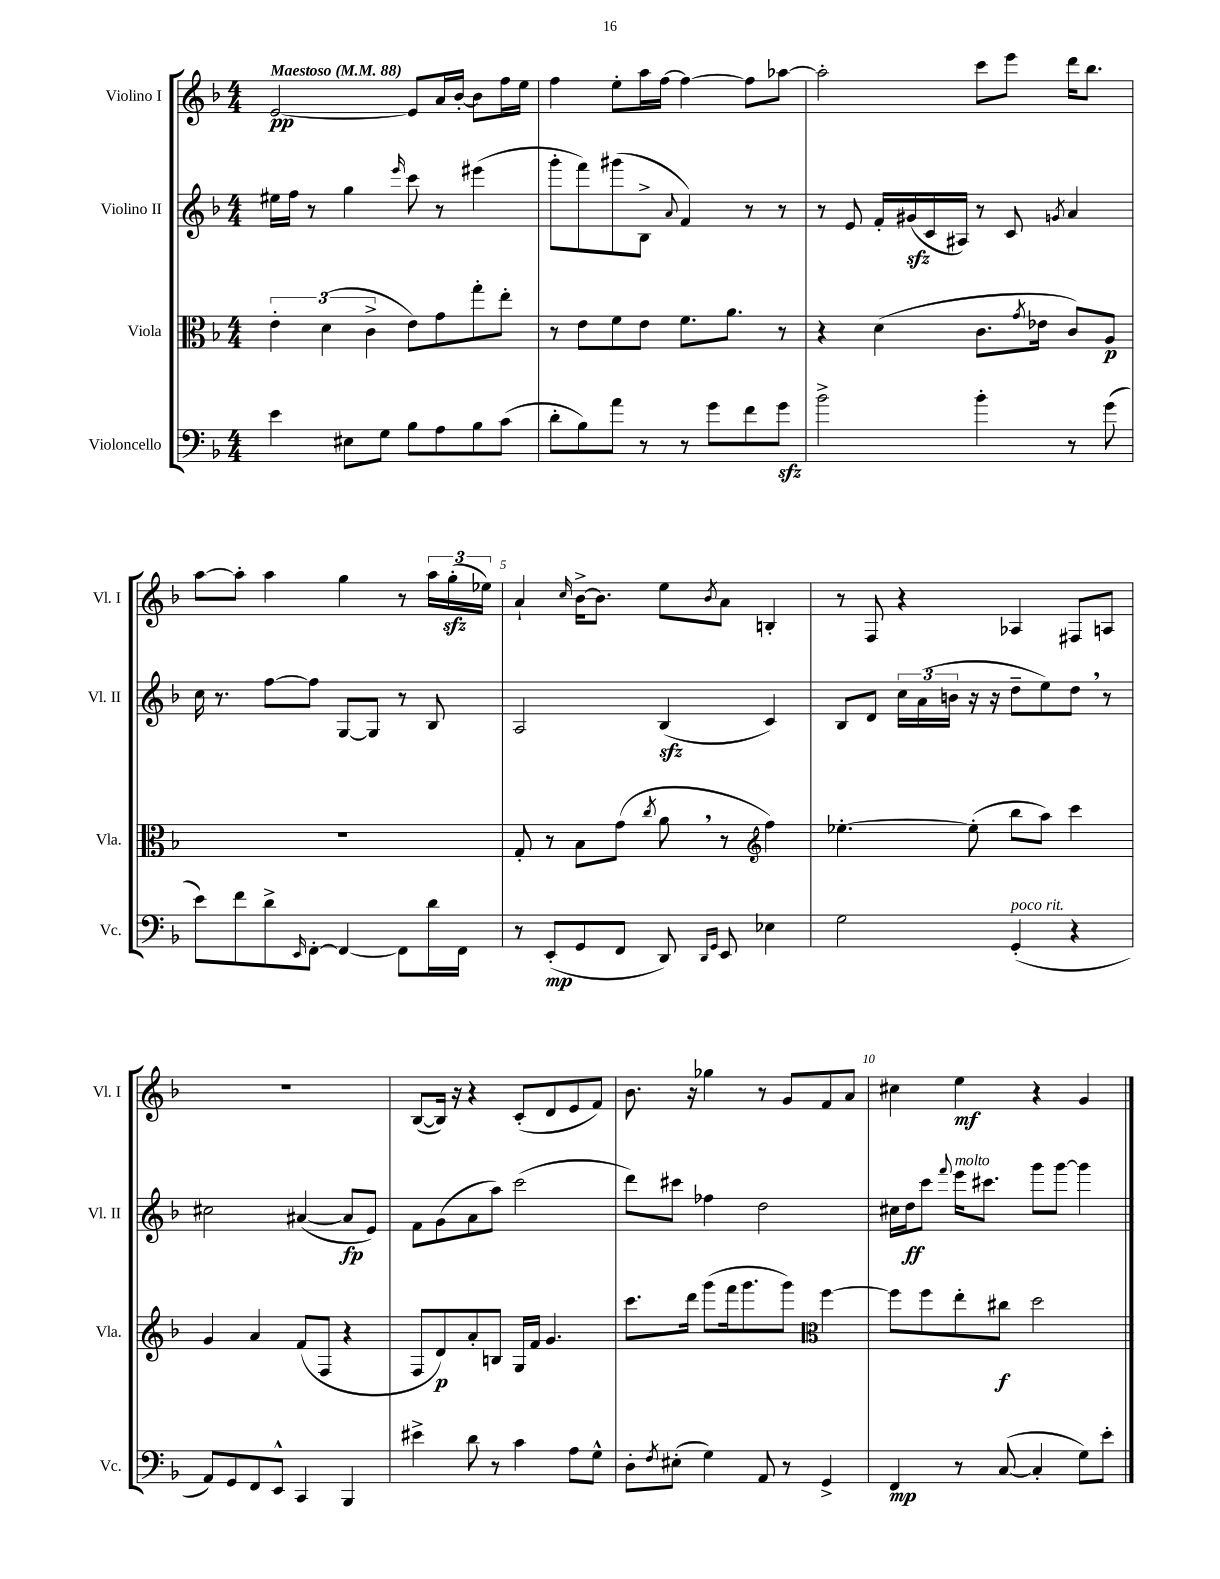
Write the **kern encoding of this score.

**kern	**kern	**kern	**kern
*staff4	*staff3	*staff2	*staff1
*clefF4	*clefC3	*clefG2	*clefG2
*k[b-]	*k[b-]	*k[b-]	*k[b-]
*M4/4	*M4/4	*M4/4	*M4/4
*MM88	*MM88	*MM88	*MM88
4e	6e'	16ee#	[2e
.	.	16ff	.
.	.	8r	.
.	(6d	.	.
8E#	.	4gg	.
.	6c^	.	.
8G	.	.	.
.	.	16qqeee	.
8B-	8e)	8ccc	8e]
8A	8g	8r	16a
.	.	.	[16b-'
8B-	8gg'	(4eee#	8b-]
(8c	8ee'	.	16ff
.	.	.	16ee
=	=	=	=
8d'	8r	8ggg'	4ff
8B-)	8e	8fff)	.
8a	8f	(8ggg#	8ee'
8r	8e	8B-^	16aa
.	.	.	[16ff
.	.	8qqa	.
8r	8.f	4f)	4ff_
8g	.	.	.
.	8.a	.	.
8f	.	8r	8ff]
8g	8r	8r	[8aa-
=	=	=	=
2b-^	4r	8r	2aa-']
.	.	8e	.
.	(4d	16f'	.
.	.	(16g#	.
.	.	16c	.
.	.	16A#)	.
4b-'	8.c	8r	8ccc
.	.	8c	8eee
.	8qg	.	.
.	16e-	.	.
.	.	8qg	.
8r	8c)	4a	16ddd
.	.	.	8.bb-
(8g	8A	.	.
=	=	=	=
8e)	1r	16cc	[8aa
.	.	8.r	.
8f	.	.	8aa']
8d^	.	[8ff	4aa
16qqEE	.	.	.
[8FF'	.	8ff]	.
4FF_	.	[8G	4gg
.	.	8G]	.
8FF]	.	8r	8r
16d	.	8B-	24aa
.	.	.	(24gg'
16FF	.	.	.
.	.	.	24ee-)
=	=	=	=
8r	8G'	2A	4a`
(8EE'	8r	.	.
.	.	.	16qqcc
8GG	8B-	.	[16b-^
.	.	.	8.b-]
8FF	(8g	.	.
.	8qcc	.	.
8DD)	8a	(4B-	8ee
16qqDD	.	.	.
16qqGG	.	.	8qb-
8EE	8r	.	8a
*	*clefG2	*	*
4E-	4ff)	4c)	4B'
=	=	=	=
2G	[4.ee-'	8B-	8r
.	.	8d	8F
.	.	24cc	4r
.	.	(24a	.
.	.	24b	.
.	(8ee-']	16r	.
.	.	16r	.
(4GG'	8bb-	8dd~	4A-
.	8aa)	8ee)	.
4r	4ccc	8dd	8F#
.	.	8r	8A
=	=	=	=
8AA)	4g	2cc#	1r
8GG	.	.	.
8FF	4a	.	.
8EE^^	.	.	.
4CC	(8f	([4a#	.
.	8F	.	.
4BBB-	4r	8a#]	.
.	.	8e)	.
=	=	=	=
4e#^	8F	8f	([8B-
.	8d)	(8g	16B-])
.	.	.	16r
8d	8a'	8a	4r
8r	8B	8aa)	.
4c	16G	(2ccc	(8c'
.	16f	.	.
.	4.g	.	8d
8A	.	.	8e
8G^^	.	.	8f)
=	=	=	=
8D'	8.ccc	8ddd)	8.b-
8qF	.	.	.
(8E#'	.	8ccc#	.
.	16ddd	.	16r
4G)	(8ggg	4ff-	4gg-
.	16fff	.	.
.	8.ggg	.	.
8AA	.	2dd	8r
8r	8ggg)	.	8g
*	*clefC3	*	*
4GG^	[4ff	.	8f
.	.	.	8a
=	=	=	=
4FF	8ff]	16cc#	4cc#
.	.	16dd	.
.	8ff	8ccc	.
.	.	8qqfff	.
8r	8ee'	16eee	4ee
.	.	8.ccc#	.
([8C	8cc#	.	.
4C']	2dd	8ggg	4r
.	.	[8ggg	.
8G)	.	4ggg]	4g
8e'	.	.	.
==	==	==	==
*-	*-	*-	*-
